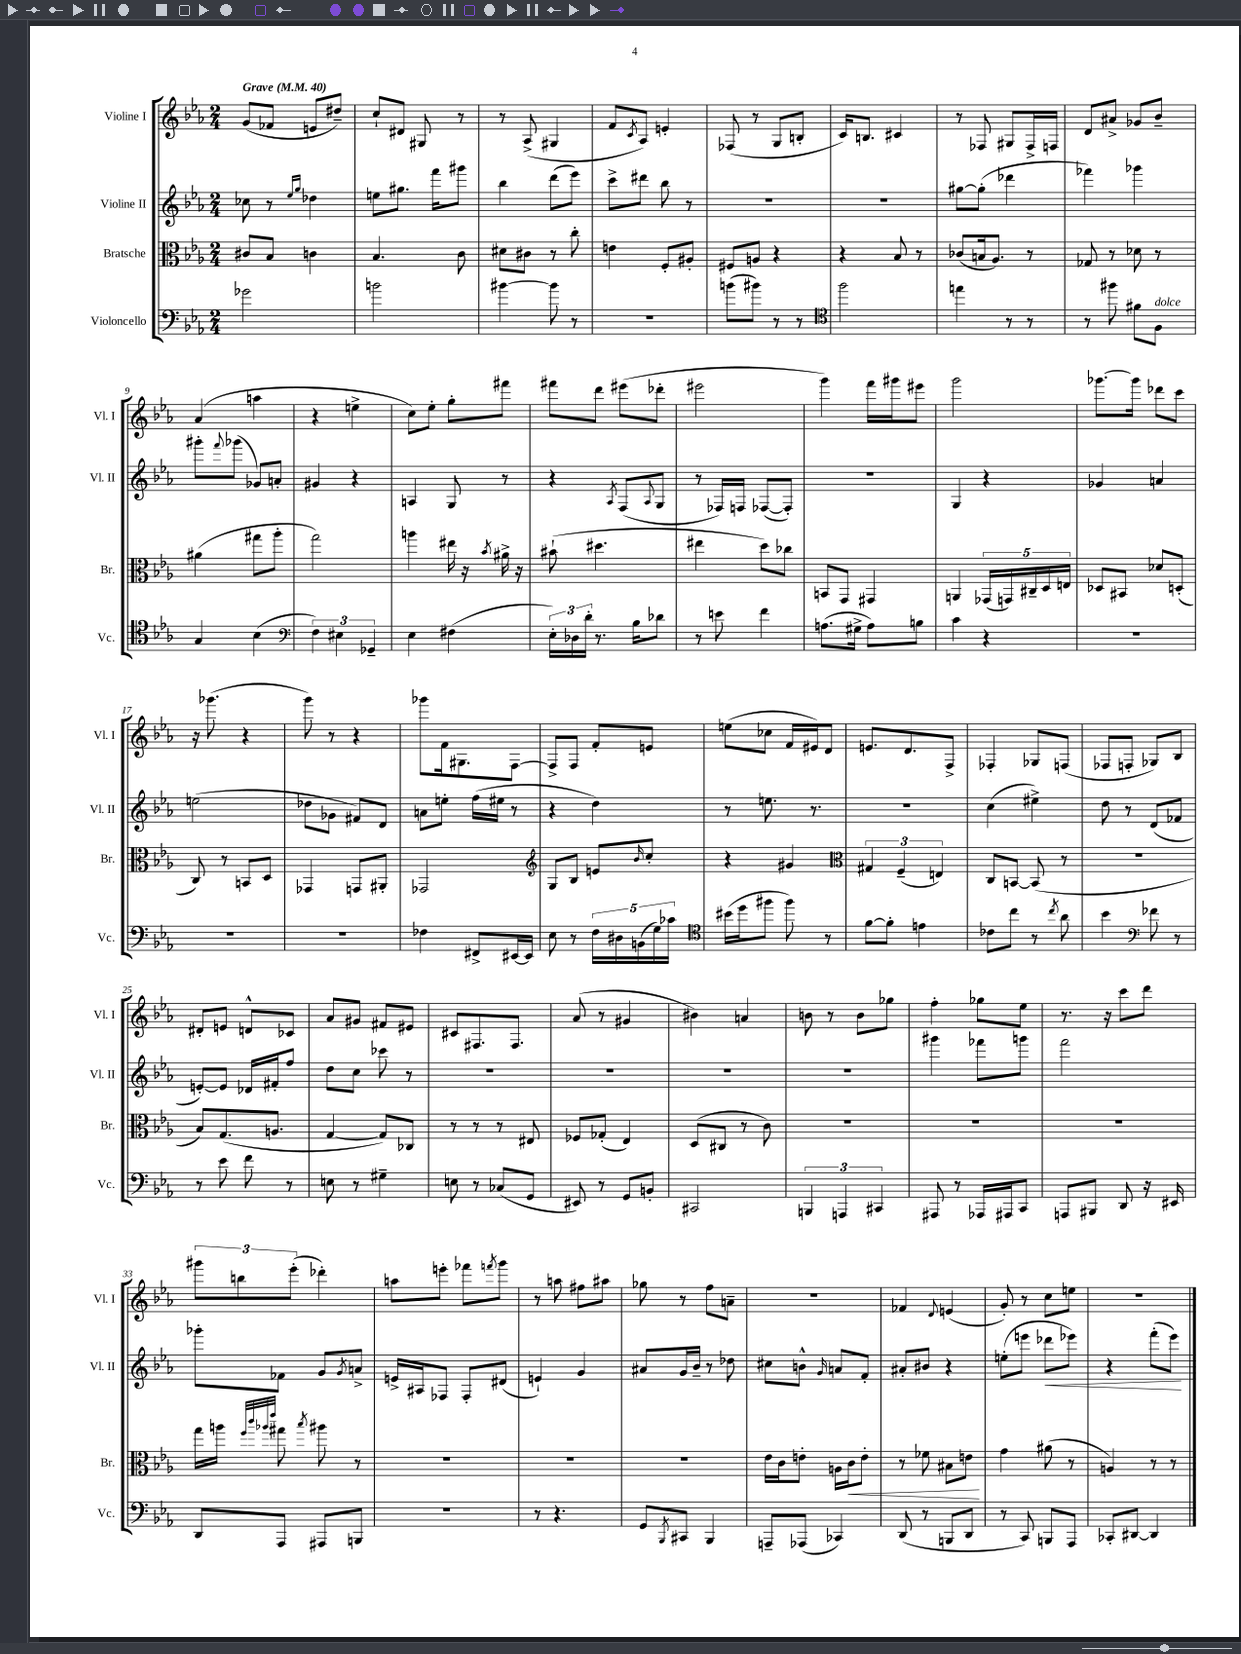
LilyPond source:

<<
\new StaffGroup <<
\new Staff = "s0" \with { instrumentName = "Violine I" shortInstrumentName = "Vl. I" } {
    \clef treble \key ees \major \numericTimeSignature \time 2/4 \tempo "Grave" 4 = 40
    g'8( fes'8 e'8 dis''8--) |
    c''8-! dis'8 gis8 r8 |
    r8 aes8->( gis4 |
    f'8 \acciaccatura { c'8 } aes8) e'4-. |
    fes8( r8 g8 b8-. |
    c'16) b8. cis'4 |
    r8 fes8 gis8 fes16-> f16 |
    d'8 ais'8-> ges'8 bes'8-- |
    aes'4( a''4 |
    r4 e''4-> |
    c''8) ees''8-. g''8-. fis'''8 |
    fis'''8 d'''8 eis'''8( des'''8-. |
    eis'''2 |
    g'''4) f'''16 gis'''16 eis'''8 |
    g'''2 |
    ges'''8.~ ges'''16 des'''8 c'''8 |
    r16 ges'''8.( r4 |
    g'''8) r8 r4 |
    ges'''8 f'16 gis8. f8~ |
    f8-> f8 f'8-. e'8 |
    e''8( ces''8 f'16 eis'16) d'8 |
    e'8. d'8. f8-> |
    fes4-. ges8 f8( |
    fes8 f8-. ges8) bes8 |
    dis'8-. e'8 d'8-^ ces'8 |
    aes'8 gis'8 fis'8 eis'8 |
    cis'8 fis8. fis8. |
    aes'8( r8 gis'4 |
    bis'4) a'4 |
    b'8 r8 b'8 ges''8 |
    f''4-. ges''8 ees''8 |
    r8. r16 c'''8 d'''8 |
    \tuplet 3/2 { gis'''8 b''8 ees'''8-.( } des'''4-.) |
    a''8 e'''8-. fes'''8 \acciaccatura { f'''8 } g'''8 |
    r8 a''8 fis''8 ais''8 |
    ges''8 r8 f''8 a'8-- |
    R2 |
    fes'4 \appoggiatura { d'8 } e'4( |
    g'8-.) r8 c''8 e''8 |
    R2 \bar "|." |
}
\new Staff = "s1" \with { instrumentName = "Violine II" shortInstrumentName = "Vl. II" } {
    \clef treble \key ees \major \numericTimeSignature \time 2/4
    ces''8 r8 \grace { ees''16 g''16 } des''4 |
    e''8 gis''8. f'''16 gis'''8 |
    bes''4 d'''8( ees'''8) |
    c'''8-> dis'''8 bes''8 r8 |
    R2 |
    R2 |
    gis''8~ gis''8-.( des'''4 |
    fes'''4) ges'''4 |
    gis'''8-. \appoggiatura { f'''8 } ges'''8( ges'8) a'8-. |
    gis'4 r4 |
    a4 g8 r8 |
    r4 \acciaccatura { aes8 } f8( \appoggiatura { aes8 } g8 |
    r8 fes16) f16 fes8~( fes8-.) |
    R2 |
    g4 r4 |
    ges'4 a'4 |
    e''2( |
    des''8 ges'8 fis'8) d'8 |
    a'8 e''8-. f''16( eis''16 r8 |
    r4 d''4) |
    r8 e''8. r8. |
    r2 |
    c''4( eis''4->) |
    d''8 r8 d'8( fes'8 |
    e'8~-.) e'8 des'16 fis'16-. f''8 |
    d''8 c''8 ces'''8 r8 |
    R2 |
    R2 |
    R2 |
    R2 |
    gis'''4 fes'''8 g'''8 |
    f'''2 |
    ges'''8-. fes'8 g'8 \acciaccatura { g'8 } a'8-> |
    e'16-> ais16 fes8 fes8-. dis'8( |
    e'4-!) g'4 |
    ais'8 g'16 bes'16-- r8 des''8 |
    cis''8 b'8-^ \grace { g'16 } a'8 f'8-. |
    ais'8-. bis'8 r4 |
    e''8-.( e'''8 des'''8\< ees'''8) |
    r4 f'''8-.( ees'''8\!) \bar "|." |
}
\new Staff = "s2" \with { instrumentName = "Bratsche" shortInstrumentName = "Br." } {
    \clef alto \key ees \major \numericTimeSignature \time 2/4
    cis'8 bes8 c'4 |
    bes4. c'8 |
    dis'8 cis'8 r8 c''8-. |
    e'4 f8-. ais8-. |
    fis8 a8 r4 |
    r4 bes8 r8 |
    ces'8( b16 aes8.) r8 |
    ges8 r8 des'8 r8 |
    ais'4( gis''8 aes''8-. |
    g''2) |
    a''4 eis''16 r16 \acciaccatura { bes'8 } ais'16-> r16 |
    bis'8-!( dis''4. |
    eis''4 d''8) ces''8 |
    b,8 g,8 gis,4 |
    a,4 \tuplet 5/4 { ges,16( g,16) cis16-- d16 e16 } |
    des8 bis,8 des'8 d8-.( |
    c8) r8 b,8 d8 |
    ges,4 g,8 ais,8-. |
    ges,2 |
    \clef treble g8 bes8 e'8 \grace { bes'16 } c''8-. |
    r4 gis'4 |
    \clef alto \tuplet 3/2 { gis4 f4--( e4) } |
    c8 b,8~ b,8( r8 |
    r2 |
    bes8) g8.( a8. |
    g4~ g8) ces8 |
    r8 r8 r8 eis8 |
    fes8 ges8-.( ees4) |
    d8( cis8 r8 c'8) |
    R2 |
    R2 |
    R2 |
    g''16 a''16 \grace { f''32 c'''32 aes''32 ees'''32 } gis''8 \acciaccatura { bes''8 } ais''8 r8 |
    R2 |
    R2 |
    R2 |
    ees'16 c'16 e'8-. a16 c'16\< e'8-. |
    r8 fes'8 bis8 e'8\! |
    g'4 ais'8( r8 |
    a4) r8 r8 \bar "|." |
}
\new Staff = "s3" \with { instrumentName = "Violoncello" shortInstrumentName = "Vc." } {
    \clef bass \key ees \major \numericTimeSignature \time 2/4
    ges'2 |
    b'2 |
    bis'4~ bis'8 r8 |
    R2 |
    b'8( bis'8) r8 r8 |
    \clef tenor f''2 |
    e''4 r8 r8 |
    r8 fis''8 fis'8 f8^\markup { \italic "dolce" } |
    g4 bes4( |
    \clef bass \tuplet 3/2 { f4) eis4 ges,4-- } |
    ees4 fis4( |
    \tuplet 3/2 { ees16-.) des16 d'16-. } r8. bes16 des'8 |
    r8 e'8 f'4 |
    a8.( gis16-> a8) b8 |
    c'4 r4 |
    R2 |
    R2 |
    R2 |
    fes4 fis,8-> eis,16~ eis,16 |
    ees8 r8 \tuplet 5/4 { f16 dis16 b,16( g16) ces'16 } |
    \clef tenor bis'16( d''16 fis''8 fis''8) r8 |
    f'8~ f'8-. e'4 |
    ces'8 c''8 r8 \acciaccatura { c''8 } aes'8 |
    bes'4 \clef bass fes'8 r8 |
    r8 ees'8 f'8 r8 |
    e8 r8 gis4-- |
    e8 r8 ces8( g,8 |
    eis,8) r8 g,8 b,8-. |
    cis,2 |
    \tuplet 3/2 { b,,4 a,,4 cis,4 } |
    ais,,8 r8 aes,,16 ais,,16 c,8 |
    a,,8 bis,,8 d,8 r16 eis,16 |
    d,8 aes,,8 ais,,8 b,,8 |
    R2 |
    r8 r4. |
    g,8 \acciaccatura { bes,,8 } cis,8 bes,,4 |
    a,,8-- aes,,8( ces,4) |
    d,8( r8 b,,8 d,8 |
    r8 c,8) b,,8 aes,,8 |
    ces,8-. dis,8~ dis,4 \bar "|." |
}
>>
>>
